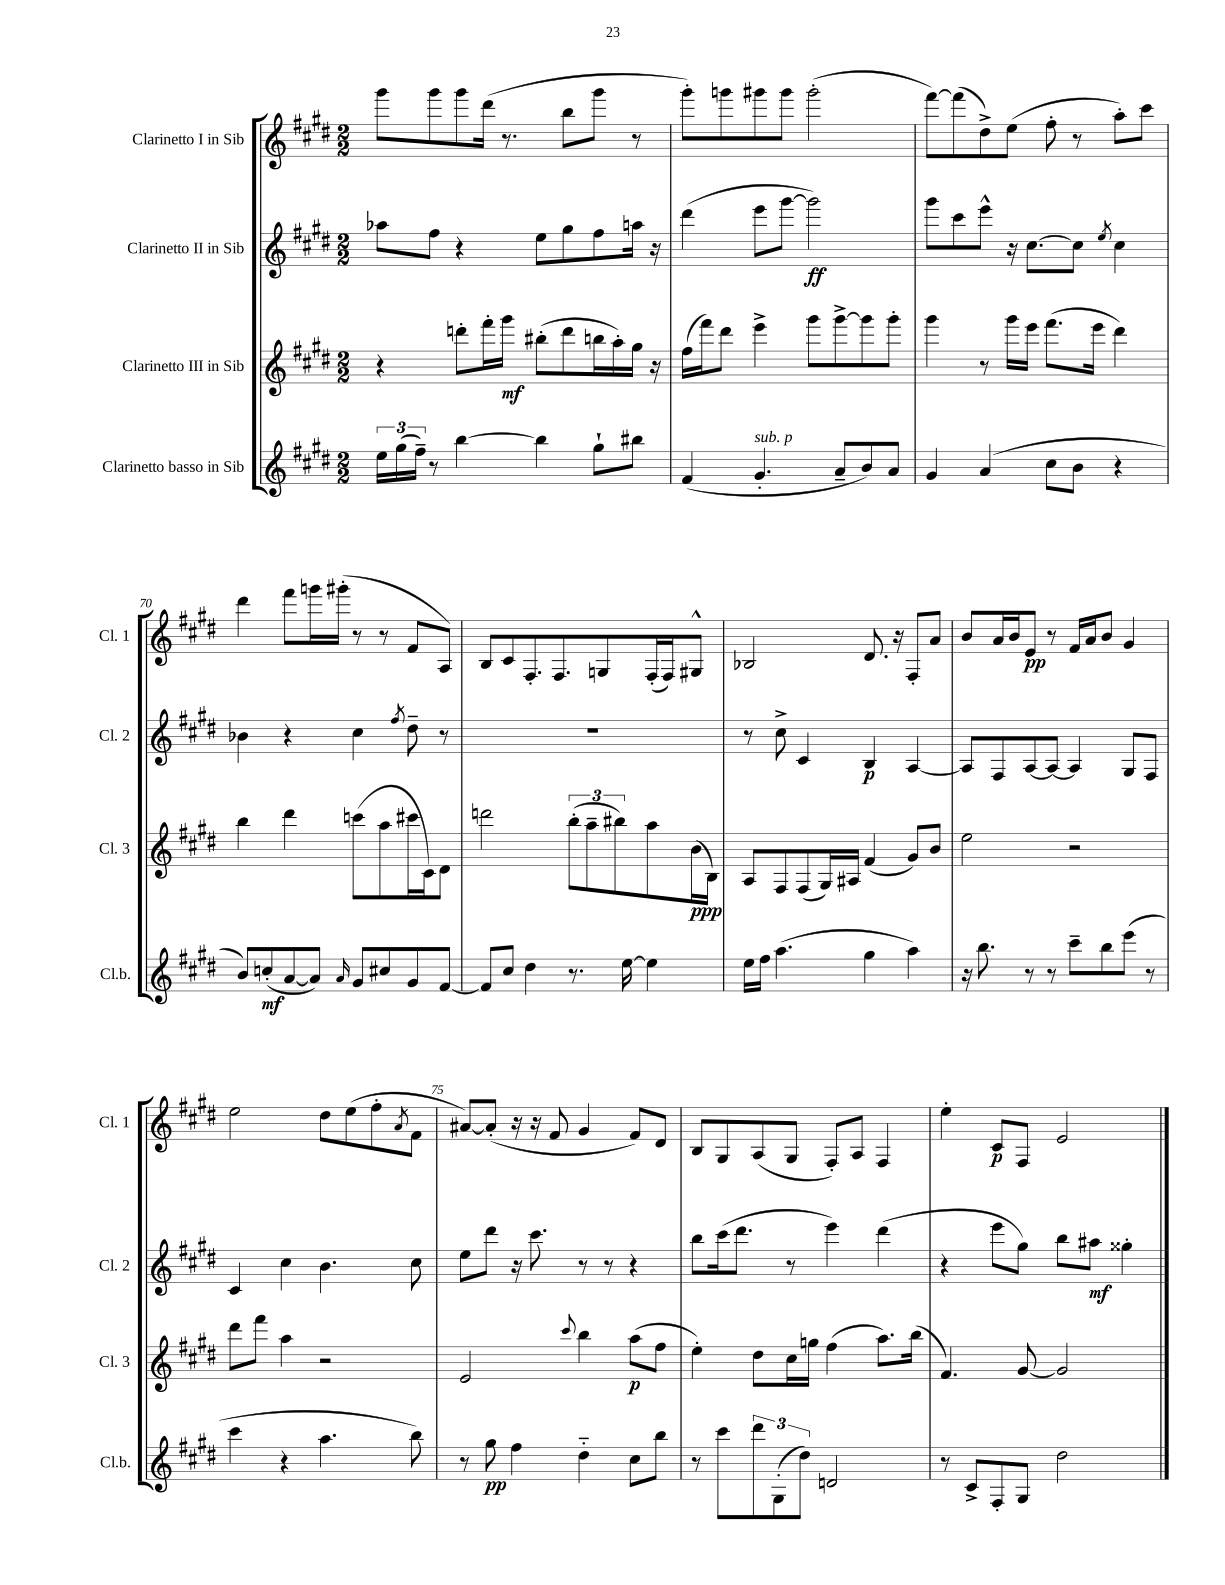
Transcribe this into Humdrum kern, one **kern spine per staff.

**kern	**kern	**kern	**kern
*staff4	*staff3	*staff2	*staff1
*clefG2	*clefG2	*clefG2	*clefG2
*k[f#c#g#d#]	*k[f#c#g#d#]	*k[f#c#g#d#]	*k[f#c#g#d#]
*M2/2	*M2/2	*M2/2	*M2/2
24ee	4r	8aa-	8ggg#
(24gg#	.	.	.
24ff#~)	.	.	.
8r	.	8ff#	8ggg#
[4bb	8ddd'	4r	8ggg#
.	16fff#'	.	(16ddd#
.	16ggg#	.	8.r
4bb]	(8bb#'	8ee	.
.	8ddd	8gg#	8bb
8gg#`	16bb	8ff#	8ggg#
.	16aa')	.	.
8bb#	16gg#	16aa	8r
.	16r	16r	.
=	=	=	=
(4f#	(16ff#	(4ddd#	8ggg#')
.	16fff#)	.	.
.	8ddd#	.	8ggg
4.g#'	4eee^	8eee	8ggg#
.	.	[8ggg#	8ggg#
.	8ggg#	2ggg#])	(2ggg#'
8a~	[8ggg#^	.	.
8b)	8ggg#]	.	.
8a	8ggg#'	.	.
=	=	=	=
4g#	4ggg#	8ggg#	[8fff#)
.	.	8ccc#	(8fff#]
(4a	8r	8eee^^	8dd#^)
.	16ggg#	16r	(8ee
.	16eee	[8.cc#	.
8cc#	(8.fff#	.	8ff#'
8b	.	8cc#]	8r
.	16eee	.	.
.	.	8qee	.
4r	4ddd#)	4cc#	8aa')
.	.	.	8ccc#
=	=	=	=
8b)	4bb	4b-	4ddd#
(8cc'	.	.	.
[8a	4ddd#	4r	8fff#
8a])	.	.	16ggg
.	.	.	(16ggg#'
16qqa	.	.	.
8g#	(8ccc	4cc#	8r
8cc#	8aa	.	8r
.	.	8qff#	.
8g#	16ccc#	8dd#~	8f#
.	16c#)	.	.
[8f#	8d#	8r	8A)
=	=	=	=
8f#]	2ddd	1r	8B
8cc#	.	.	8c#
4dd#	.	.	8.F#'
.	.	.	8.F#
8.r	(12bb'	.	.
.	12aa~	.	.
.	.	.	8G
.	12bb#)	.	.
[16ee	.	.	.
4ee]	8aa	.	(16F#'
.	.	.	16F#)
.	(16b	.	8G#^^
.	16B)	.	.
=	=	=	=
16ee	8A	8r	2B-
16ff#	.	.	.
(4.aa	8F#	8cc#^	.
.	(8F#	4c#	.
.	16G#)	.	.
.	16A#	.	.
4gg#	(4f#	4B	8.d#
.	.	.	16r
4aa)	8g#)	[4A	8F#'
.	8b	.	8a
=	=	=	=
16r	2ee	8A]	8b
8.bb	.	.	.
.	.	8F#	16a
.	.	.	16b
8r	.	[8A	8e
8r	.	8A_	8r
8ccc#~	2r	4A]	16f#
.	.	.	16a
8bb	.	.	8b
(8eee	.	8G#	4g#
8r	.	8F#	.
=	=	=	=
4ccc#	8ddd#	4c#	2ee
.	8fff#	.	.
4r	4aa	4cc#	.
4.aa	2r	4.b	8dd#
.	.	.	(8ee
.	.	.	8ff#'
.	.	.	8qa
8bb)	.	8cc#	8f#
=	=	=	=
8r	2e	8ee	[8a#)
8gg#	.	8ddd#	(8a#']
4ff#	.	16r	16r
.	.	8.ccc#	16r
.	.	.	8f#
.	8qqccc#	.	.
4dd#'~	4bb	8r	4g#
.	.	8r	.
8cc#	(8aa	4r	8f#)
8bb	8ff#	.	8d#
=	=	=	=
8r	4ee')	8bb	8B
8ccc#	.	(16ccc#	8G#
.	.	8.ddd#	.
12ddd#	8dd#	.	(8A
(12G#'	.	.	.
.	16cc#	8r	8G#
12dd#)	.	.	.
.	16gg	.	.
2d	(4ff#	4eee)	8F#')
.	.	.	8A
.	8.aa)	(4ddd#	4F#
.	(16bb	.	.
=	=	=	=
8r	4.f#)	4r	4ee'
8c#^	.	.	.
8F#'	.	8eee	8c#
8G#	[8g#	8gg#)	8F#
2dd#	2g#]	8bb	2e
.	.	8aa#	.
.	.	4gg##'	.
==	==	==	==
*-	*-	*-	*-
